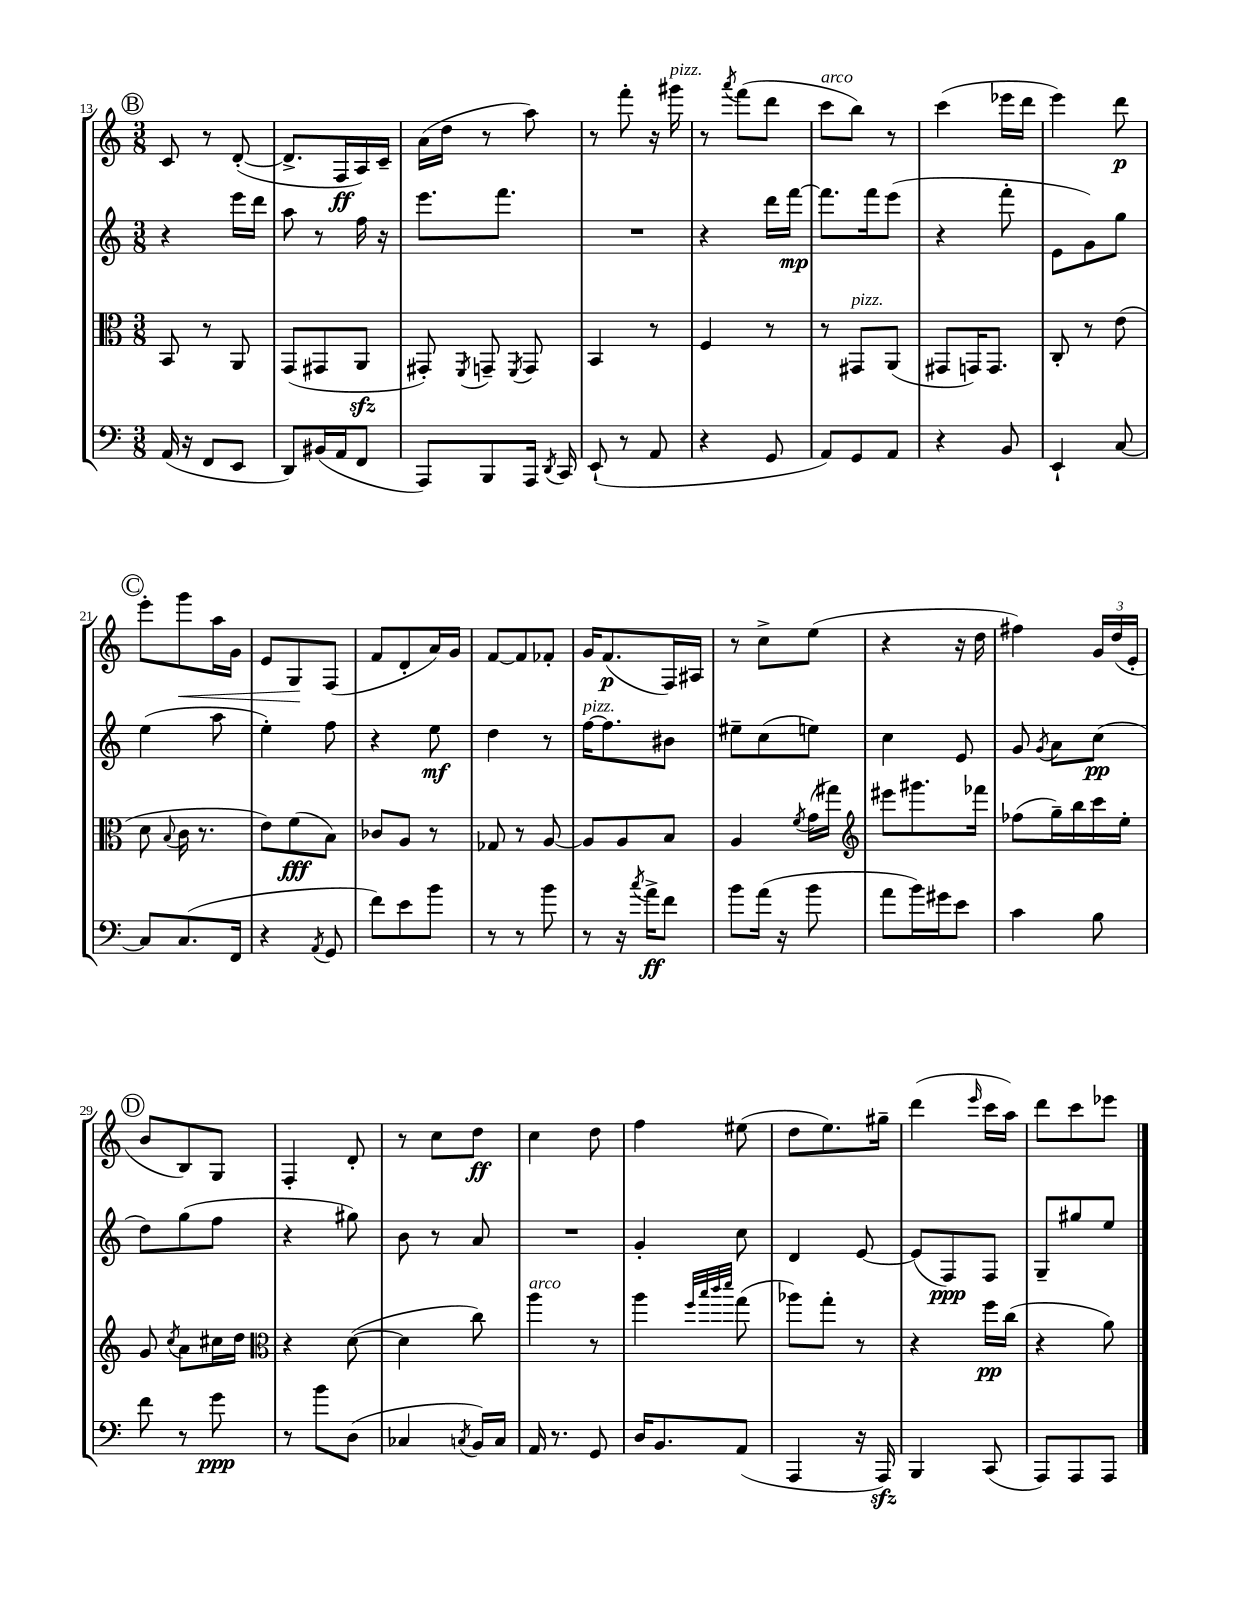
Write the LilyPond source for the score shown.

<<
\new StaffGroup <<
\new Staff = "s0" {
    \clef treble \key c \major \numericTimeSignature \time 3/8
    \autoBeamOff \mark \markup { \circle "B" } c'8 r8 d'8~-.( |
    d'8.[-> f16\ff a16) c'16]-- |
    a'16[( d''16] r8 a''8) |
    r8 f'''8-. r16 gis'''16^\markup { \italic "pizz." } |
    r8 \acciaccatura { a'''8 } f'''8[( d'''8] |
    c'''8[^\markup { \italic "arco" } b''8]) r8 |
    c'''4( ees'''16[ d'''16] |
    e'''4) d'''8\p |
    \mark \markup { \circle "C" } e'''8[-. g'''8\< a''16 g'16] |
    e'8[ g8\! f8]( |
    f'8[ d'8-. a'16) g'16] |
    f'8[~ f'8 fes'8]-. |
    g'16[ f'8.\p( f16) ais16] |
    r8 c''8[-> e''8]( |
    r4 r16 d''16 |
    fis''4) \tuplet 3/2 { g'16[ d''16( e'16]-. } |
    \mark \markup { \circle "D" } b'8[ b8) g8] |
    f4-. d'8-. |
    r8 c''8[ d''8]\ff |
    c''4 d''8 |
    f''4 eis''8( |
    d''8[ e''8.) gis''16]-- |
    d'''4( \grace { e'''16 } c'''16[ a''16]) |
    d'''8[ c'''8 ees'''8] \bar "|." |
}
\new Staff = "s1" {
    \clef treble \key c \major \numericTimeSignature \time 3/8
    \autoBeamOff \mark \markup { \circle "B" } r4 e'''16[ d'''16] |
    a''8 r8 f''16 r16 |
    e'''8.[ f'''8.] |
    R4. |
    r4 d'''16[ f'''16]~\mp |
    f'''8.[ f'''16 e'''8]( |
    r4 f'''8-. |
    e'8[ g'8) g''8] |
    \mark \markup { \circle "C" } e''4( a''8 |
    e''4-.) f''8 |
    r4 e''8\mf |
    d''4 r8 |
    f''16[~^\markup { \italic "pizz." } f''8. bis'8] |
    eis''8[-- c''8( e''8]) |
    c''4 e'8 |
    g'8 \acciaccatura { g'8 } a'8[ c''8]\pp( |
    \mark \markup { \circle "D" } d''8[) g''8( f''8] |
    r4 gis''8) |
    b'8 r8 a'8 |
    R4. |
    g'4-. c''8 |
    d'4 e'8~ |
    e'8[( f8\ppp) f8] |
    g8[-- gis''8 e''8] \bar "|." |
}
\new Staff = "s2" {
    \clef alto \key c \major \numericTimeSignature \time 3/8
    \autoBeamOff \mark \markup { \circle "B" } b,8 r8 a,8 |
    g,8[( gis,8 a,8]\sfz |
    gis,8-.) \acciaccatura { f,8 } g,8-- \acciaccatura { f,8 } g,8 |
    b,4 r8 |
    f4 r8 |
    r8 gis,8[^\markup { \italic "pizz." } a,8]( |
    gis,8[ g,16) g,8.] |
    c8-. r8 e'8( |
    \mark \markup { \circle "C" } d'8 \appoggiatura { b8 } c'16 r8. |
    e'8[) f'8\fff( b8]) |
    ces'8[ a8] r8 |
    ges8 r8 a8~ |
    a8[ a8 b8] |
    a4 \acciaccatura { f'8 } g'16[( gis''16]) |
    \clef treble eis'''8[ gis'''8. fes'''16] |
    fes''8[( g''16--) b''16 c'''16 e''16]-. |
    \mark \markup { \circle "D" } g'8 \acciaccatura { c''8 } a'8[ cis''16 d''16] |
    \clef alto r4 d'8~( |
    d'4 c''8) |
    a''4^\markup { \italic "arco" } r8 |
    a''4 \grace { f''32[ b''32 c'''32 d'''32] } g''8( |
    aes''8[) g''8]-. r8 |
    r4 f''16[\pp c''16]( |
    r4 a'8) \bar "|." |
}
\new Staff = "s3" {
    \clef bass \key c \major \numericTimeSignature \time 3/8
    \autoBeamOff \mark \markup { \circle "B" } a,16( r16 f,8[ e,8] |
    d,8[) bis,16( a,16 f,8] |
    a,,8[) b,,8 a,,16] \acciaccatura { d,8 } c,16 |
    e,8-!( r8 a,8 |
    r4 g,8 |
    a,8[) g,8 a,8] |
    r4 b,8 |
    e,4-! c8~ |
    \mark \markup { \circle "C" } c8[ c8.( f,16] |
    r4 \acciaccatura { a,8 } g,8 |
    f'8[) e'8 b'8] |
    r8 r8 b'8 |
    r8 r16 \acciaccatura { c''8 } a'16[->\ff f'8] |
    b'8[ a'16]( r16 b'8 |
    a'8[ b'16) gis'16 e'8] |
    c'4 b8 |
    \mark \markup { \circle "D" } f'8 r8 g'8\ppp |
    r8 b'8[ d8]( |
    ces4 \acciaccatura { c8 } b,16[) c16] |
    a,16 r8. g,8 |
    d16[ b,8. a,8]( |
    a,,4 r16 a,,16\sfz) |
    b,,4 c,8( |
    a,,8[) a,,8 a,,8] \bar "|." |
}
>>
>>
\layout { \context { \Score currentBarNumber = #13 } }
